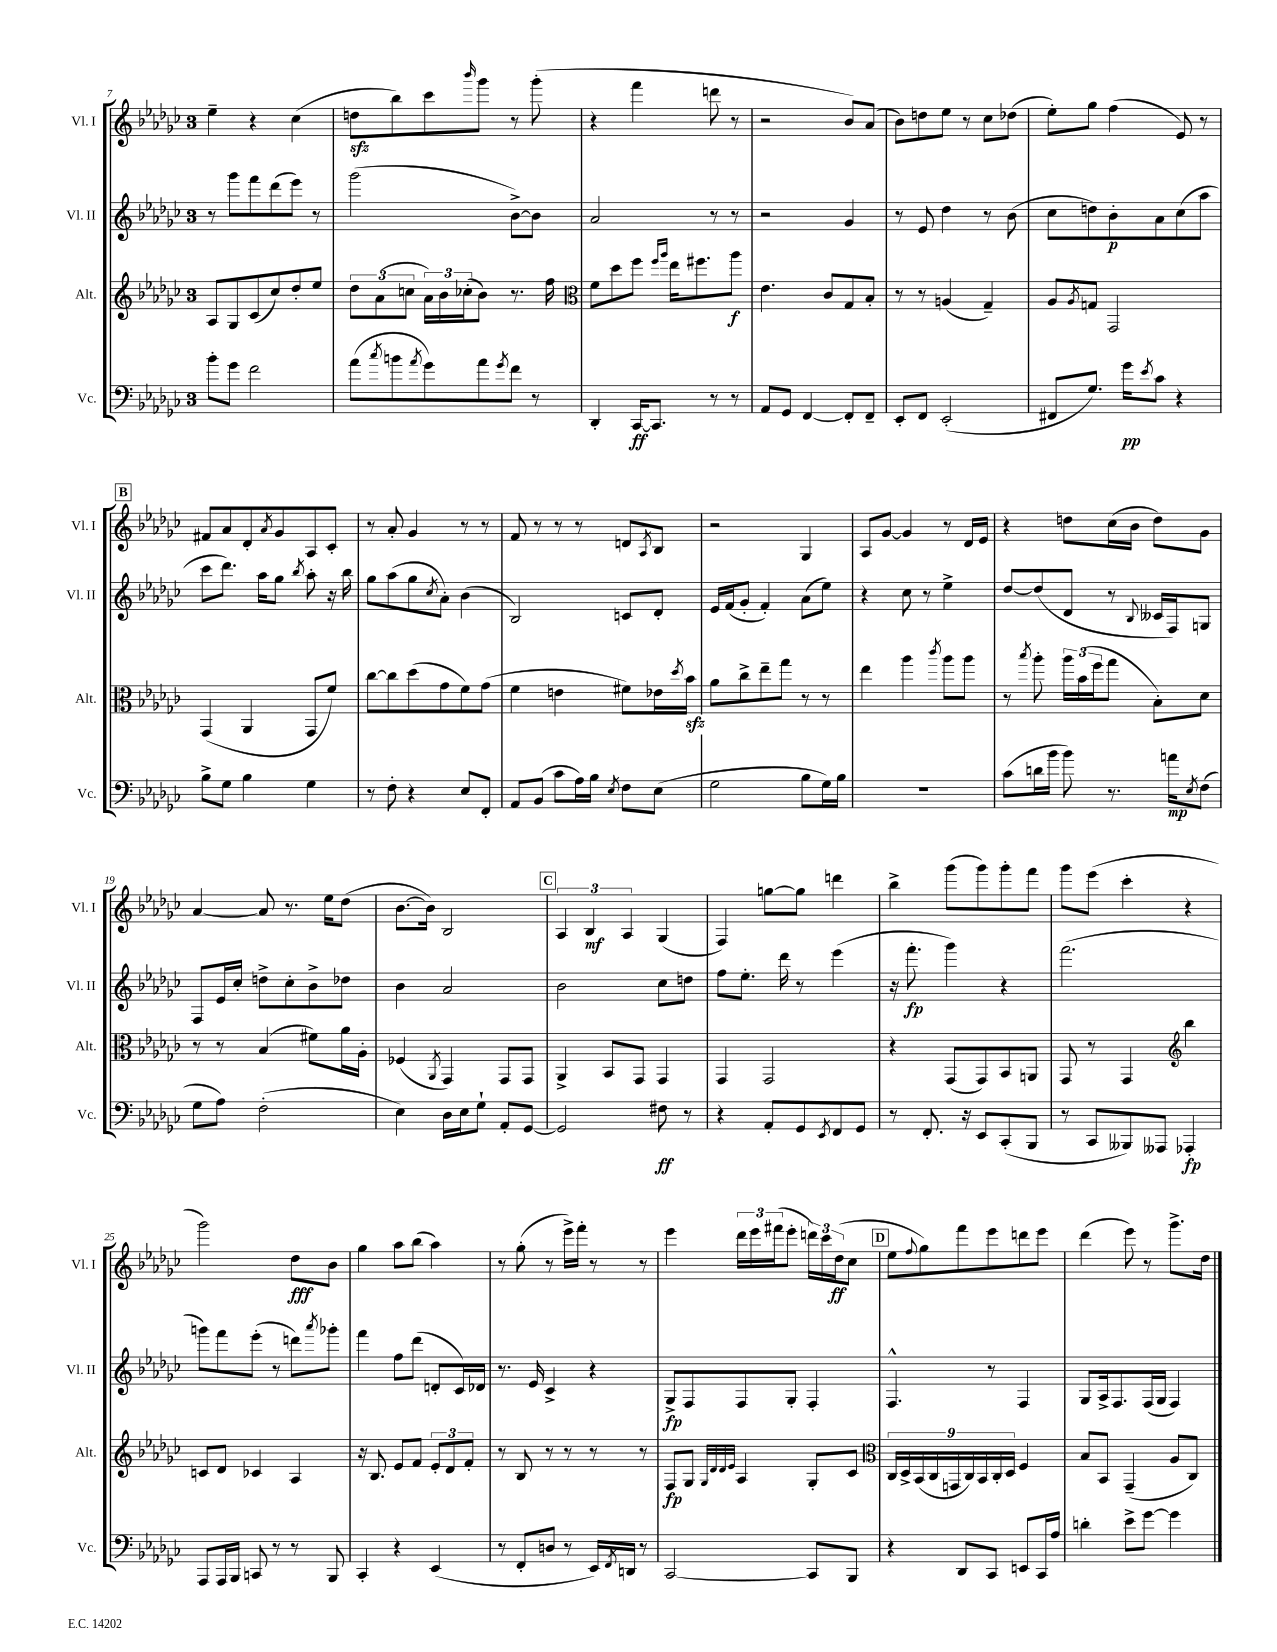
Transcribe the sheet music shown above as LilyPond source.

<<
\new StaffGroup <<
\new Staff = "s0" \with { instrumentName = "Vl. I" shortInstrumentName = "Vl. I" } {
    \clef treble \key ges \major \once \override Staff.TimeSignature.style = #'single-digit \time 3/4
    ees''4-- r4 ces''4( |
    d''8\sfz bes''8) ces'''8 \grace { bes'''16 } ges'''8 r8 ges'''8-.( |
    r4 f'''4 d'''8 r8 |
    r2 bes'8) aes'8( |
    bes'8) d''8 ees''8 r8 ces''8 des''8( |
    ees''8-.) ges''8 f''4( ees'8) r8 |
    \mark \markup { \box "B" } fis'8 aes'8 des'8-. \acciaccatura { aes'8 } ges'8 aes8 ces'8-. |
    r8 aes'8-. ges'4 r8 r8 |
    f'8 r8 r8 r8 d'8 \acciaccatura { aes8 } bes8 |
    r2 ges4 |
    aes8 ges'8~ ges'4 r8 des'16 ees'16 |
    r4 d''8 ces''16( bes'16 d''8) ges'8 |
    aes'4~ aes'8 r8. ees''16 des''8( |
    bes'8.~ bes'16) bes2 |
    \mark \markup { \box "C" } \tuplet 3/2 { aes4 bes4\mf aes4 } ges4( |
    f4) g''8~ g''8 d'''4 |
    bes''4-> ges'''8( ges'''8) ges'''8-. f'''8 |
    ges'''8 ees'''8( ces'''4-. r4 |
    ges'''2) des''8\fff bes'8 |
    ges''4 aes''8 bes''8( aes''4) |
    r8 ges''8-.( r8 ees'''16->) f'''16-. r8 r8 |
    ees'''4 \tuplet 3/2 { des'''16 ees'''16 fis'''16( } ees'''8-. \tuplet 3/2 { d'''16) ces'''16 des''16\ff( } ces''8 |
    \mark \markup { \box "D" } ees''8 \appoggiatura { f''8 } ges''8) f'''8 ees'''8 d'''8 ees'''8 |
    des'''4( ees'''8) r8 ges'''8.-> des''16 \bar "|." |
}
\new Staff = "s1" \with { instrumentName = "Vl. II" shortInstrumentName = "Vl. II" } {
    \clef treble \key ges \major \once \override Staff.TimeSignature.style = #'single-digit \time 3/4
    r8 ges'''8 f'''8 des'''8( ees'''8) r8 |
    ges'''2( bes'8~->) bes'8 |
    aes'2 r8 r8 |
    r2 ges'4 |
    r8 ees'8 des''4 r8 bes'8( |
    ces''8 d''8) bes'8-.\p aes'8 ces''8( aes''8 |
    \mark \markup { \box "B" } ces'''8 des'''8.) aes''16 ges''8 \acciaccatura { bes''8 } aes''8-. r16 bes''16 |
    ges''8 aes''8( ges''8 \acciaccatura { ces''8 } aes'8-.) bes'4( |
    bes2) c'8 des'8-. |
    ees'16 f'16( ges'8-. f'4-.) aes'8( ees''8) |
    r4 ces''8 r8 ees''4-> |
    des''8~ des''8( des'8 r8 \appoggiatura { bes8 } ceses'16 f16) g8 |
    f8 ees'16 ces''16-. d''8-> ces''8-. bes'8-> des''8 |
    bes'4 aes'2 |
    \mark \markup { \box "C" } bes'2 ces''8 d''8 |
    f''8 ees''8.-. des'''16 r8 ees'''4( |
    r16 f'''8.-.\fp ges'''4) r4 |
    f'''2.( |
    g'''8) f'''8 ees'''8-.( r8 d'''8) \acciaccatura { aes'''8 } ges'''8-. |
    f'''4 f''8 des'''8( d'8-. ces'16) des'16 |
    r8. ees'16 ces'4-> r4 |
    ges8->\fp f8 f8 ges8-. f4-. |
    \mark \markup { \box "D" } f4.-^ r8 f4 |
    ges8 aes16-> f8. f16( ges16 f4) \bar "|." |
}
\new Staff = "s2" \with { instrumentName = "Alt." shortInstrumentName = "Alt." } {
    \clef treble \key ges \major \once \override Staff.TimeSignature.style = #'single-digit \time 3/4
    aes8 ges8 ces'8( ces''8) des''8-. ees''8 |
    \tuplet 3/2 { des''8 aes'8( c''8 } \tuplet 3/2 { aes'16) bes'16 ces''16-.( } bes'8) r8. f''16 |
    \clef alto f'8 des''8 f''8 \grace { f''16 aes''16 } ees''16 fis''8. aes''8\f |
    ees'4. ces'8 ges8 bes8-. |
    r8 r8 a4( ges4--) |
    aes8 \acciaccatura { aes8 } g8 ges,2 |
    \mark \markup { \box "B" } ges,4( aes,4 ges,8 f'8) |
    ces''8~ ces''8 des''8( ges'8 f'8) ges'8( |
    f'4 e'4 fis'8) ees'16 \acciaccatura { des''8 } bes'16\sfz |
    aes'8 ces''8-> ees''8-- ges''8 r8 r8 |
    ees''4 aes''4 \acciaccatura { ces'''8 } aes''8 aes''8 |
    r8 \acciaccatura { bes''8 } aes''8-. \tuplet 3/2 { aes''16 bes'16( f''16 } ges''8 bes8-.) des'8 |
    r8 r8 bes4( fis'8) aes'16 aes16-. |
    fes4( \acciaccatura { aes,8 } ges,4) ges,8 ges,8 |
    \mark \markup { \box "C" } aes,4-> bes,8 ges,8 ges,4 |
    ges,4 ges,2 |
    r4 ges,8( ges,8) bes,8 a,8 |
    ges,8 r8 ges,4 \clef treble bes''4 |
    c'8 des'8 ces'4 aes4 |
    r16 bes8. ees'8 f'8 \tuplet 3/2 { ees'8-. des'8 f'8-. } |
    r8 bes8 r8 r8 r8 r8 |
    f8\fp ges8 \grace { ges32 des'32 des'32 ees'32 } aes4 ges8-. ces'8 |
    \mark \markup { \box "D" } \clef alto \tuplet 9/8 { ces16 des16-> bes,16( ces16 g,16 ces16) bes,16 ces16-. des16 } f4 |
    bes8 bes,8 ges,4--( aes8 ces8) \bar "|." |
}
\new Staff = "s3" \with { instrumentName = "Vc." shortInstrumentName = "Vc." } {
    \clef bass \key ges \major \once \override Staff.TimeSignature.style = #'single-digit \time 3/4
    bes'8-. ges'8 f'2 |
    aes'8( \acciaccatura { ces''8 } b'8 \acciaccatura { aes'8 } ges'8) aes'8 \acciaccatura { ges'8 } f'8 r8 |
    des,4-. ces,16~\ff ces,8. r8 r8 |
    aes,8 ges,8 f,4~ f,8-. f,8-- |
    ees,8-. f,8 ees,2-.( |
    fis,8 ges8.) ges'16\pp \acciaccatura { ees'8 } ces'8 r4 |
    \mark \markup { \box "B" } bes8-> ges8 bes4 ges4 |
    r8 f8-. r4 ees8 f,8-. |
    aes,8 bes,8( ces'8 aes16) bes16 \acciaccatura { ees8 } f8 ees8( |
    ges2 bes8 ges16) bes16 |
    R2. |
    ces'8( d'16 bes'16 bes'8) r8. a'16\mp \acciaccatura { ees8 } f8( |
    ges8 aes8) f2-.( |
    ees4) des16 ees16 ges8-! aes,8-. ges,8~ |
    \mark \markup { \box "C" } ges,2 fis8\ff r8 |
    r4 aes,8-. ges,8 \acciaccatura { ees,8 } f,8 ges,8 |
    r8 f,8.-. r16 ees,8 ces,8-.( bes,,8 |
    r8 ces,8 beses,,8) aeses,,8 aes,,4-.\fp |
    aes,,8 aes,,16 bes,,16 c,8 r8 r8 bes,,8 |
    ces,4-. r4 ees,4( |
    r8 f,8-. d8 r8 ees,16) \acciaccatura { f,8 } d,16 r8 |
    ces,2~ ces,8 bes,,8 |
    \mark \markup { \box "D" } r4 des,8 ces,8 e,8 ces,16 aes16 |
    d'4-. ees'8-> ges'8~ ges'4 \bar "|." |
}
>>
>>
\layout { \context { \Score currentBarNumber = #7 } }
